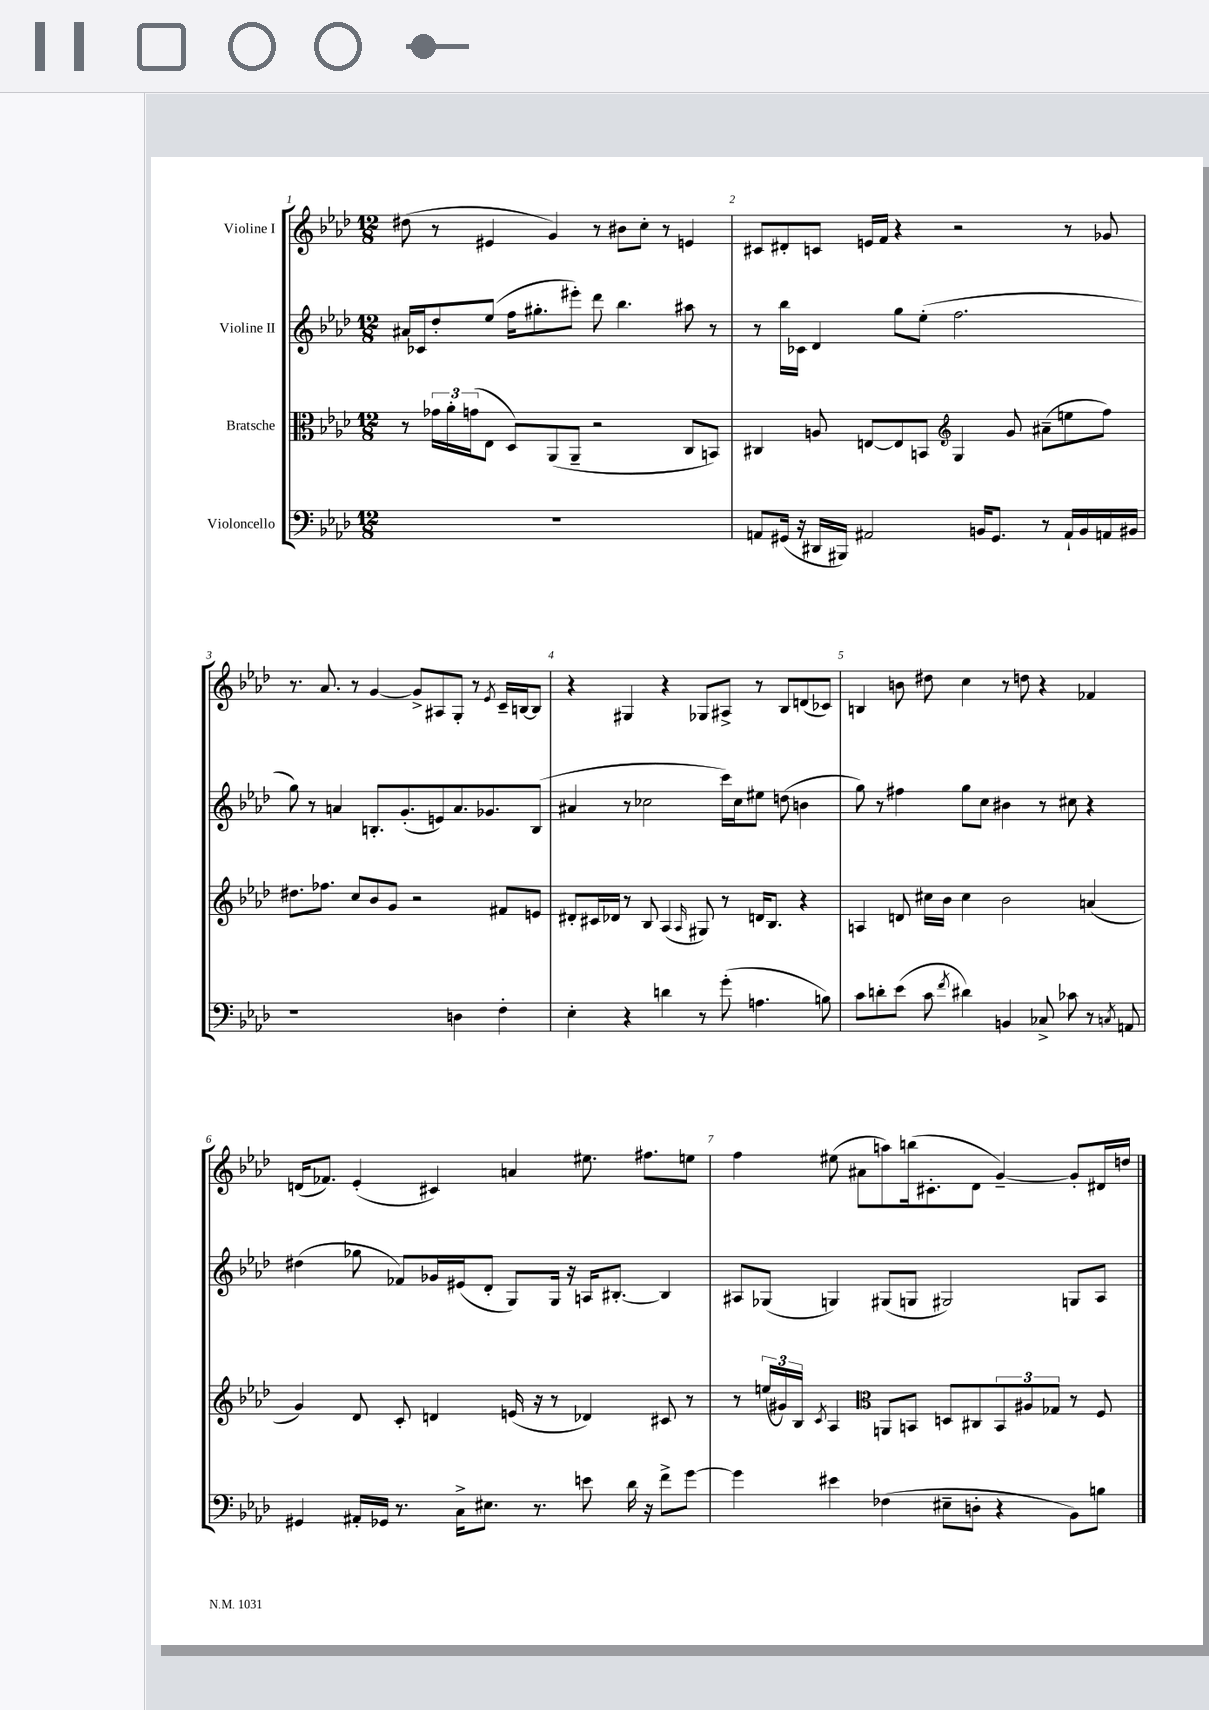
<<
\new StaffGroup <<
\new Staff = "s0" \with { instrumentName = "Violine I" } {
    \clef treble \key aes \major \numericTimeSignature \time 12/8
    dis''8( r8 eis'4 g'4) r8 bis'8 c''8-. r8 e'4 |
    cis'8 dis'8-. c'8 e'16 f'16 r4 r2 r8 ges'8 |
    r8. aes'8. r8 g'4~ g'8-> ais8 g8-. r8 \acciaccatura { ees'8 } c'16-- b16~ b8 |
    r4 gis4 r4 ges8 ais8-> r8 bes8 d'8( ces'8) |
    b4 b'8 dis''8 c''4 r8 d''8 r4 fes'4 |
    d'16( fes'8.) ees'4-.( cis'4) a'4 eis''8. fis''8. e''8 |
    f''4 eis''8( ais'8 a''8) b''16( cis'8.-. des'8 g'4~--) g'8-. dis'16 d''16 \bar "|." |
}
\new Staff = "s1" \with { instrumentName = "Violine II" } {
    \clef treble \key aes \major \numericTimeSignature \time 12/8
    ais'16 ces'16 des''8-. ees''8( f''16 gis''8.-. eis'''8-.) des'''8 bes''4. ais''8 r8 |
    r8 bes''16 ces'16 des'4 g''8 ees''8-.( f''2. |
    g''8) r8 a'4 b8.-. g'8.-.( e'8) a'8. ges'8. b8( |
    ais'4 r8 ces''2 c'''16) ces''16 eis''8 d''8( b'4 |
    g''8) r8 fis''4 g''8 c''8 bis'4 r8 cis''8 r4 |
    dis''4( ges''8 fes'8) ges'16 eis'16( des'8-. g8) g16 r16 a16 bis8.~-. bis4 |
    ais8 ges8( g4) gis8( g8 gis2) g8 ais8 \bar "|." |
}
\new Staff = "s2" \with { instrumentName = "Bratsche" } {
    \clef alto \key aes \major \numericTimeSignature \time 12/8
    r8 \tuplet 3/2 { ges'16 aes'16-. g'16( } ees8 des8) aes,8( aes,8-- r2 c8 b,8) |
    cis4 a8 e8~ e8 b,8 \clef treble g4 g'8 ais'8--( e''8 f''8) |
    dis''8. fes''8. c''8 bes'8 g'8 r2 fis'8 e'8 |
    dis'8-. cis'16 des'16 r8 bes8 aes4( \grace { aes16 } gis8) r8 d'16 bes8. r4 |
    a4 d'8 cis''16 bes'16 cis''4 bes'2 a'4( |
    g'4) des'8 c'8-. d'4 e'16( r16 r8 des'4) cis'8 r8 |
    r8 \tuplet 3/2 { e''16( gis'16) bes16 } \acciaccatura { c'8 } aes4 \clef alto a,8 b,8 d8 cis8 \tuplet 3/2 { b,8 ais8 ges8 } r8 f8 \bar "|." |
}
\new Staff = "s3" \with { instrumentName = "Violoncello" } {
    \clef bass \key aes \major \numericTimeSignature \time 12/8
    R1. |
    a,8 gis,16( r16 dis,16 bis,,16) ais,2 b,16 gis,8. r8 ais,16-! b,16 a,16 bis,16 |
    r1 d4 f4-. |
    ees4-. r4 d'4 r8 g'8-.( a4. b8) |
    c'8 d'8-. ees'8( c'8 \acciaccatura { f'8 } dis'4) b,4 ces8-> ces'8 r8 \acciaccatura { c8 } a,8 |
    gis,4 ais,16-. ges,16 r8. c16-> eis8. r8. e'8 des'16 r16 f'8-> g'8~ |
    g'4 eis'4 fes4( eis8-- d8-. r4 bes,8) b8 \bar "|." |
}
>>
>>
\layout { \context { \Score \override BarNumber.break-visibility = ##(#f #t #t) barNumberVisibility = #all-bar-numbers-visible } }
